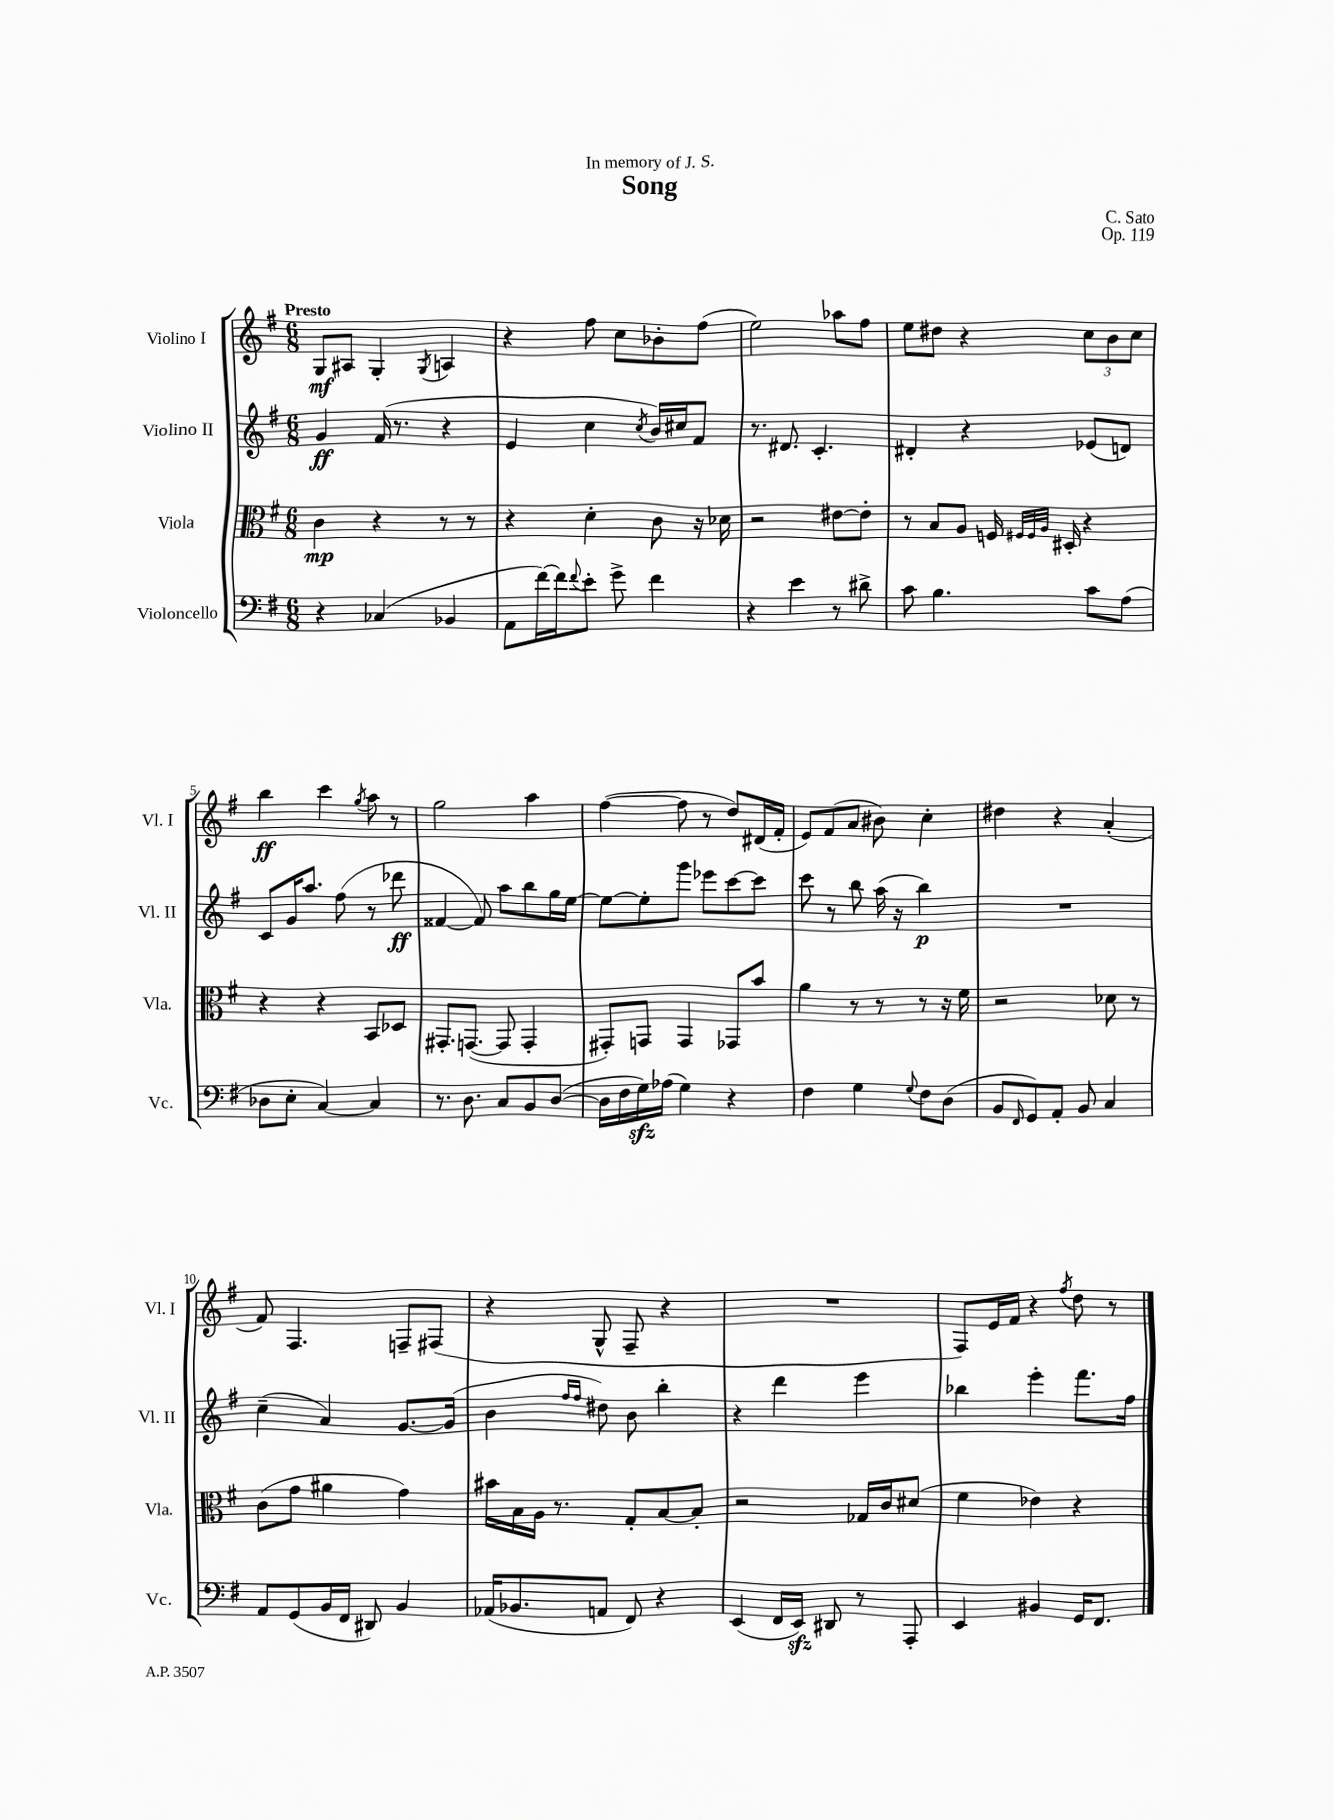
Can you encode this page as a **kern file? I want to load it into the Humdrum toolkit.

**kern	**kern	**dynam	**kern	**dynam	**kern	**dynam
*part4	*part3	*part3	*part2	*part2	*part1	*part1
*staff4	*staff3	*staff3	*staff2	*staff2	*staff1	*staff1
*I"Violoncello	*I"Viola	*	*I"Violino II	*	*I"Violino I	*
*I'Vc.	*I'Vla.	*	*I'Vl. II	*	*I'Vl. I	*
*clefF4	*clefC3	*	*clefG2	*	*clefG2	*
*k[f#]	*k[f#]	*	*k[f#]	*	*k[f#]	*
*M6/8	*M6/8	*	*M6/8	*	*M6/8	*
=1	=1	=1	=1	=1	=1	=1
!	!	!	!	!	!LO:TX:a:B:t=Presto	!
4r	4c\	mp	4g/	ff	8G/L	mf
.	.	.	.	.	8A#X/J	.
(4C-X/	4r	.	(16f#/	.	4G'/	.
.	.	.	8.r	.	.	.
.	.	.	.	.	8qG/	.
4BB-X/	8r	.	4r	.	4An/	.
.	8r	.	.	.	.	.
=2	=2	=2	=2	=2	=2	=2
8AA\L	4r	.	4e/	.	4r	.
[16f#\L)	.	.	.	.	.	.
16f#\J]	.	.	.	.	.	.
8qqf#/	.	.	.	.	.	.
8e'\J	4d'\	.	4cc\	.	8ff#\	.
8g^\	.	.	.	.	8cc\L	.
.	.	.	8qcc/	.	.	.
4f#\	8c\	.	16b/LL)	.	8b-X'\	.
.	.	.	16cc#X/J	.	.	.
.	16r	.	8f#/J	.	(8ff#\J	.
.	16d-X\	.	.	.	.	.
=3	=3	=3	=3	=3	=3	=3
4r	2r	.	8.r	.	2ee\)	.
.	.	.	8.d#X/	.	.	.
4e\	.	.	.	.	.	.
.	.	.	4.c'/	.	.	.
8r	[8e#X\L	.	.	.	8aa-X\L	.
8d#X^\	8e#'\J]	.	.	.	8ff#\J	.
=4	=4	=4	=4	=4	=4	=4
8c\	8r	.	4d#X'/	.	8ee\L	.
4.B\	8B/L	.	.	.	8dd#X\J	.
.	8A/J	.	4r	.	4r	.
.	16Fn/	.	.	.	.	.
.	32qqF#X/LLL	.	.	.	.	.
.	32qqF#/	.	.	.	.	.
.	32qqA/JJJ	.	.	.	.	.
.	16D#X'/	.	.	.	.	.
8c\L	4r	.	(8e-X/L	.	12cc\L	.
.	.	.	.	.	12b\	.
(8A\J	.	.	8dn/J)	.	.	.
.	.	.	.	.	12cc\J	.
!!LO:LB:g=z
=5	=5	=5	=5	=5	=5	=5
8D-X\L	4r	.	8c/L	.	4bb\	ff
8E'\J	.	.	16g/K	.	.	.
.	.	.	8.aa/J	.	.	.
[4C/)	4r	.	.	.	4ccc\	.
.	.	.	(8ff#\	.	.	.
.	.	.	.	.	8qgg/	.
4C/]	8BB/L	.	8r	.	8aa\	.
.	8D-X/J	.	8ddd-X\	ff	8r	.
=6	=6	=6	=6	=6	=6	=6
8.r	8.GG#X'/L	.	[4f##X/	.	2gg\	.
8.D\	([8.GGn/J	.	.	.	.	.
.	.	.	8f##/])	.	.	.
8C/L	8GG/]	.	8aa\L	.	.	.
8BB/	4GG'/	.	8bb\	.	4aa\	.
([8D/J	.	.	16gg\L	.	.	.
.	.	.	[16ee\JJ	.	.	.
=7	=7	=7	=7	=7	=7	=7
16D\LL]	8GG#X'/L)	.	8ee\L_	.	([4ff#\	.
16F#\	.	.	.	.	.	.
16Gzz\)	8GGn/J	.	8ee'\]	.	.	.
(16A-X\JJ	.	.	.	.	.	.
4G\)	4GG/	.	8ggg\J	.	8ff#\]	.
.	.	.	8eee-X\L	.	8r	.
4r	8GG-X/L	.	[8ccc\	.	8dd/L)	.
.	8b/J	.	8ccc\J]	.	(16d#X/L	.
.	.	.	.	.	16f#'/JJ	.
=8	=8	=8	=8	=8	=8	=8
4F#\	4a\	.	8ccc\	.	8e/L)	.
.	.	.	8r	.	(8f#/	.
4G\	8r	.	8bb\	.	8a/J	.
.	8r	.	(16aa\	.	8b#X\)	.
.	.	.	16r	.	.	.
8qqG/	.	.	.	.	.	.
8F#\L	8r	.	4bb\)	p	4cc'\	.
(8D\J	16r	.	.	.	.	.
.	16f#\	.	.	.	.	.
=9	=9	=9	=9	=9	=9	=9
8BB/L	2r	.	2.r	.	4dd#X\	.
16qqFF#/	.	.	.	.	.	.
8GG/)	.	.	.	.	.	.
8AA'/J	.	.	.	.	4r	.
8BB/	.	.	.	.	.	.
4C/	8d-X\	.	.	.	(4a'/	.
.	8r	.	.	.	.	.
!!LO:LB:g=z
=10	=10	=10	=10	=10	=10	=10
8AA/L	(8c\L	.	(4cc~\	.	8f#/)	.
(8GG/	8g\J	.	.	.	4.F#/	.
16BB/L	4a#X\	.	4a/)	.	.	.
16FF#/JJ	.	.	.	.	.	.
8DD#X/)	.	.	.	.	.	.
4BB/	4g\)	.	[8.g/L	.	8Fn~/L	.
.	.	.	.	.	(8F#X/J	.
.	.	.	(16g/Jk]	.	.	.
=11	=11	=11	=11	=11	=11	=11
(16AA-X/KL	16b#X\LL	.	4b\	.	4r	.
8.BB-X/	16B\	.	.	.	.	.
.	16A\JJ	.	.	.	.	.
.	8.r	.	.	.	.	.
.	.	.	16qqff#/LL	.	.	.
.	.	.	16qqff#/JJ	.	.	.
8AAn/J	.	.	8dd#X\)	.	8G^^/	.
8FF#/)	8G'/L	.	8b\	.	8F#~/	.
4r	[8B/	.	4bb'\	.	4r	.
.	8B'/J]	.	.	.	.	.
=12	=12	=12	=12	=12	=12	=12
(4EE/	2r	.	4r	.	2.r	.
16FF#/LL	.	.	4ddd\	.	.	.
16EEzz/JJ)	.	.	.	.	.	.
8DD#X/	.	.	.	.	.	.
8r	16G-X/LL	.	4eee\	.	.	.
.	16c/J	.	.	.	.	.
8AAA'/	(8d#X/J	.	.	.	.	.
=13	=13	=13	=13	=13	=13	=13
4EE/	4f#\	.	4bb-X\	.	8F#/L)	.
.	.	.	.	.	16e/L	.
.	.	.	.	.	16f#/JJ	.
4BB#X/	4e-X\)	.	4eee'\	.	4r	.
.	.	.	.	.	8qff#/	.
16GG/KL	4r	.	8.fff#\L	.	8dd\	.
8.FF#/J	.	.	.	.	.	.
.	.	.	.	.	8r	.
.	.	.	16ff#\Jk	.	.	.
==	==	==	==	==	==	==
*-	*-	*-	*-	*-	*-	*-
